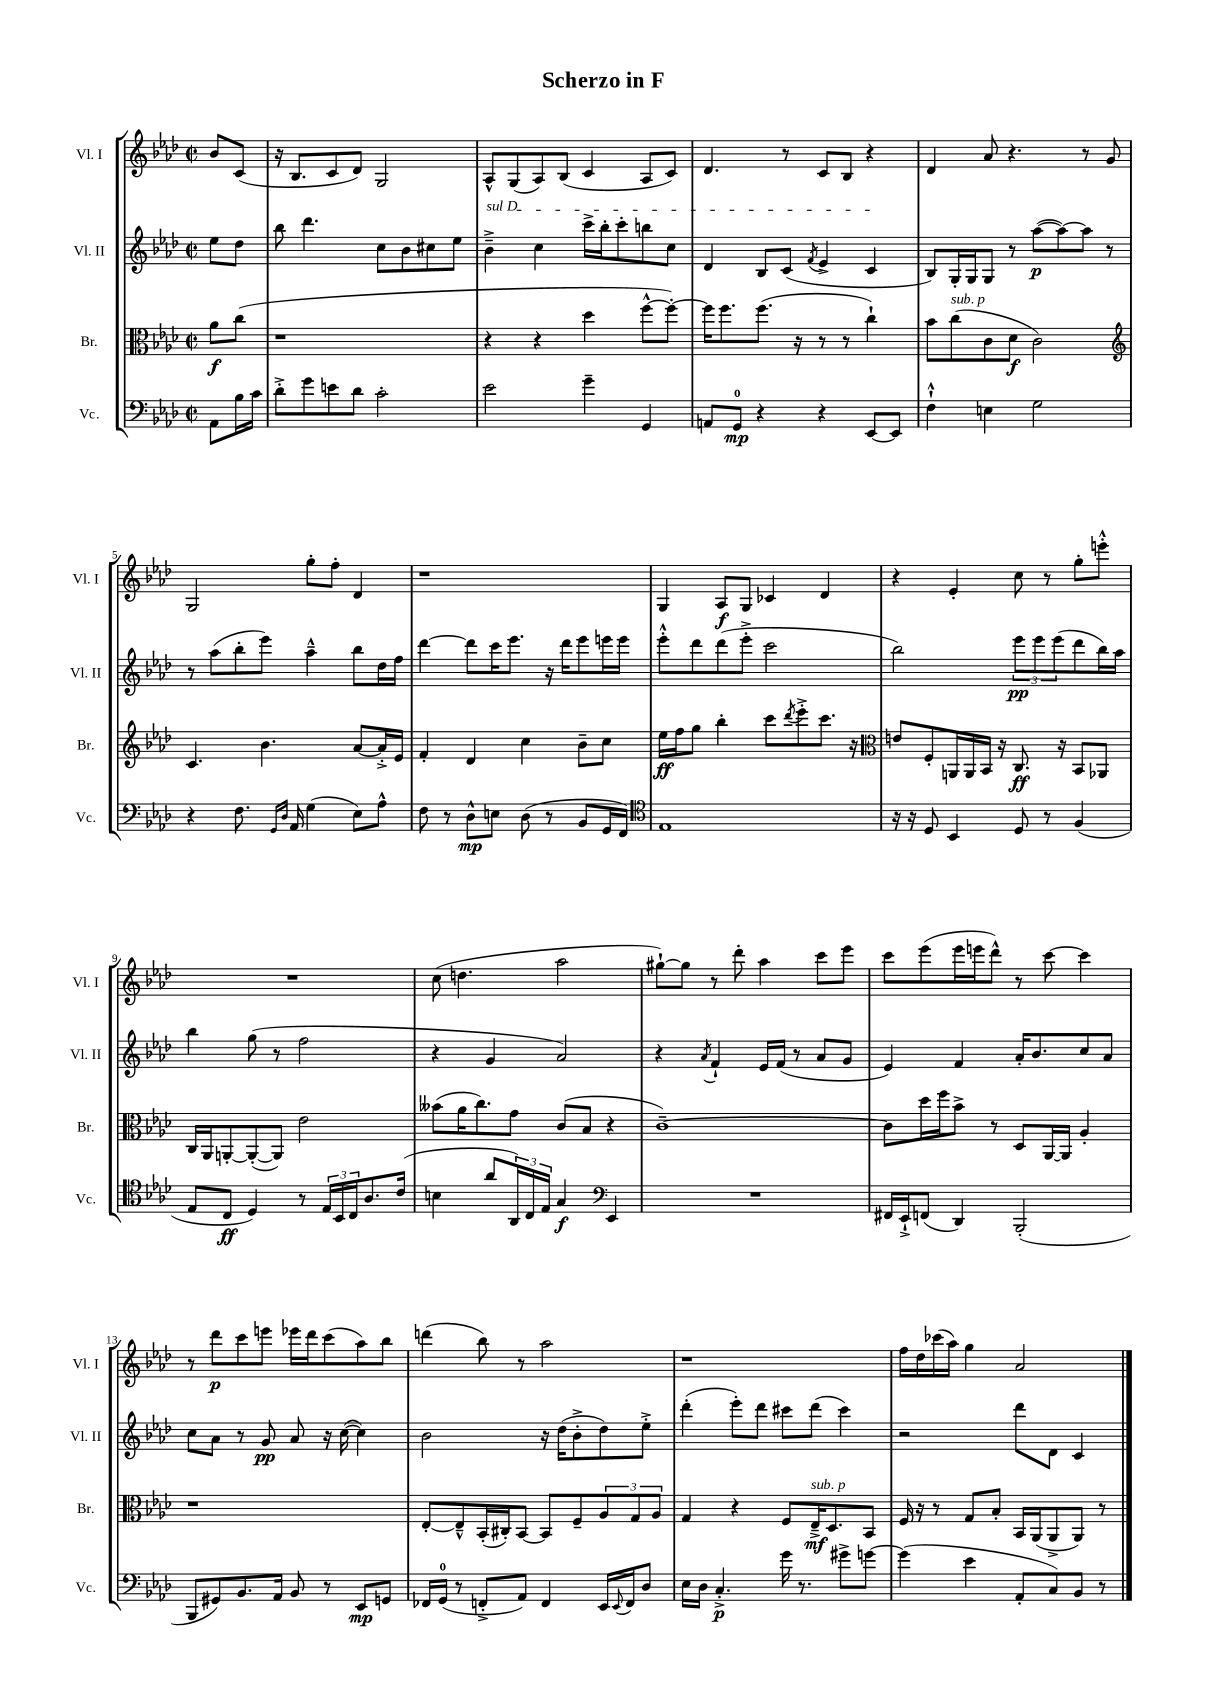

**kern	**kern	**kern	**kern
*staff4	*staff3	*staff2	*staff1
*clefF4	*clefC3	*clefG2	*clefG2
*k[b-e-a-d-]	*k[b-e-a-d-]	*k[b-e-a-d-]	*k[b-e-a-d-]
*M2/2	*M2/2	*M2/2	*M2/2
*met(c|)	*met(c|)	*met(c|)	*met(c|)
8AA-	8a-	8ee-	8b-
16B-	(8cc	8dd-	(8c
16c	.	.	.
=	=	=	=
8d-'^	1r	8bb-	16r
.	.	.	8.B-
8g	.	4.ddd-	.
8e	.	.	8c
8d-	.	.	8d-)
2c'	.	8cc	2G
.	.	8b-	.
.	.	8cc#	.
.	.	8ee-	.
=	=	=	=
2e-	4r	4b-~^	8A-^^
.	.	.	(8G
.	4r	4cc	8A-)
.	.	.	(8B-
4g~	4dd-	16ccc^	4c
.	.	16bb-'	.
.	.	8ccc'	.
4GG	[8ff^^	8bb	8A-
.	8ff'_)	8cc	8c)
=	=	=	=
8AA	16ff]	4d-	4.d-
.	8.ff	.	.
8GG	.	.	.
4r	(8.ff	8B-	.
.	.	(8c	8r
.	16r	.	.
.	.	8qf	.
4r	8r	4e-^	8c
.	8r	.	8B-
[8EE-	4cc`)	4c	4r
8EE-]	.	.	.
=	=	=	=
4F`^^	8b-	8B-)	4d-
.	(8cc	16G'	.
.	.	16G	.
4E	8c	8G	8a-
.	8d-	8r	4.r
2G	2c)	([8aa-	.
.	.	8aa-_)	.
.	.	8aa-]	8r
.	.	8r	8g
=	=	=	=
*	*clefG2	*	*
4r	4.c	8r	2G
.	.	(8aa-	.
8.F	.	8bb-'	.
.	4.b-	8eee-)	.
16qqGG	.	.	.
16qqD-	.	.	.
16AA-	.	.	.
(4G	.	4aa-~^^	8gg'
.	.	.	8ff'
8E-)	[8a-	8bb-	4d-
8A-^^	16a-'^]	16dd-	.
.	16e-	16ff	.
=	=	=	=
8F	4f'	[4ddd-	1r
8r	.	.	.
8D-^^	4d-	8ddd-]	.
8E	.	16ccc	.
.	.	8.eee-	.
(8D-	4cc	.	.
8r	.	16r	.
.	.	16ddd-	.
8BB-	8b-~	8eee-	.
16GG	8cc	16eee	.
16FF)	.	16eee	.
=	=	=	=
*clefC4	*	*	*
1E-	16ee-	8eee-'^^	4G
.	16ff	.	.
.	8gg	8ddd-	.
.	4bb-'	(8ddd-	8A-
.	.	8eee-'^	8G
.	8ccc	2ccc	4c-
.	8qddd-	.	.
.	8eee-'^	.	.
.	8.ccc	.	4d-
.	16r	.	.
=	=	=	=
*	*clefC3	*	*
16r	8e	2bb-)	4r
16r	.	.	.
8D-	8F'	.	.
4BB-	16AA	.	4e-'
.	16AA	.	.
.	16BB-	.	.
.	16r	.	.
8D-	8.C	12eee-	8cc
.	.	12eee-	.
8r	.	.	8r
.	.	(12eee-	.
.	16r	.	.
(4F	8BB-	8ddd-	8gg'
.	8AA-	16bb-)	8eee'^^
.	.	16aa-	.
=	=	=	=
8E-	16C	4bb-	1r
.	16AA-	.	.
8C	[8AA'	.	.
4D-)	(8AA'_	(8gg	.
.	8AA])	8r	.
8r	2e-	2ff	.
24E-	.	.	.
24BB-	.	.	.
24C	.	.	.
8.A-	.	.	.
(16c	.	.	.
=	=	=	=
4B	(8b--	4r	(8cc
.	16a-	.	4.dd
.	8.cc)	.	.
8a-	.	4g	.
24AA-)	8g	.	.
24C	.	.	.
24E-	.	.	.
4G	(8c	2a-)	2aa-
.	8B-	.	.
*clefF4	*	*	*
4EE-	4r	.	.
=	=	=	=
1r	[1c~)	4r	[8gg#`)
.	.	.	8gg#]
.	.	8qa-	.
.	.	4f`	8r
.	.	.	8ddd-'
.	.	16e-	4aa-
.	.	(16f	.
.	.	8r	.
.	.	8a-	8ccc
.	.	8g	8eee-
=	=	=	=
16FF#	8c]	4e-)	8ccc
16EE-`^	.	.	.
(8FF	16dd-	.	(8eee-
.	16ff	.	.
4DD-)	8b-^	4f	16eee-
.	.	.	16eee
.	8r	.	8ddd-^^)
(2BBB-'	8D-	16a-'	8r
.	.	8.b-	.
.	[16AA-	.	[8ccc
.	16AA-]	.	.
.	4A-'	8cc	4ccc]
.	.	8a-	.
=	=	=	=
8BBB-	1r	8cc	8r
8GG#)	.	8a-	8ddd-
8.BB-	.	8r	8ccc
.	.	8g	8eee
16AA-	.	.	.
8BB-	.	8a-	16eee-
.	.	.	16ddd-
8r	.	16r	(8ccc
.	.	([16cc	.
8EE-	.	4cc])	8aa-)
8GG	.	.	8bb-
=	=	=	=
16FF-	[8E-'	2b-	(4ddd
(16GG	.	.	.
8r	8E-~^^]	.	.
8FF'^	(16BB-'	.	8bb-)
.	16C#')	.	.
8AA-)	[8BB-	.	8r
4FF	8BB-]	16r	2aa-
.	.	(16dd-	.
.	8F~	8b-'^	.
16EE-	12A-	8dd-)	.
8qqEE-	.	.	.
16FF	.	.	.
.	12G	.	.
8D-	.	8ee-'^	.
.	12A-	.	.
=	=	=	=
16E-	4G	(4ddd-'	1r
16D-	.	.	.
4.C'^	.	.	.
.	4r	8eee-')	.
.	.	8ddd-	.
16g	8F	8ccc#	.
8.r	.	.	.
.	16E-~^	(8ddd-	.
.	8.D-	.	.
8g#^	.	4ccc#)	.
[8g	8BB-	.	.
=	=	=	=
(4g]	16F	2r	16ff
.	16r	.	16dd-
.	8r	.	(16ccc-
.	.	.	16aa-)
4e-	8G	.	4gg
.	8B-'	.	.
8AA-'	16BB-	8ddd-	2a-
.	(16AA-	.	.
8C)	8AA-^	8d-	.
8BB-	8AA-)	4c	.
8r	8r	.	.
==	==	==	==
*-	*-	*-	*-
